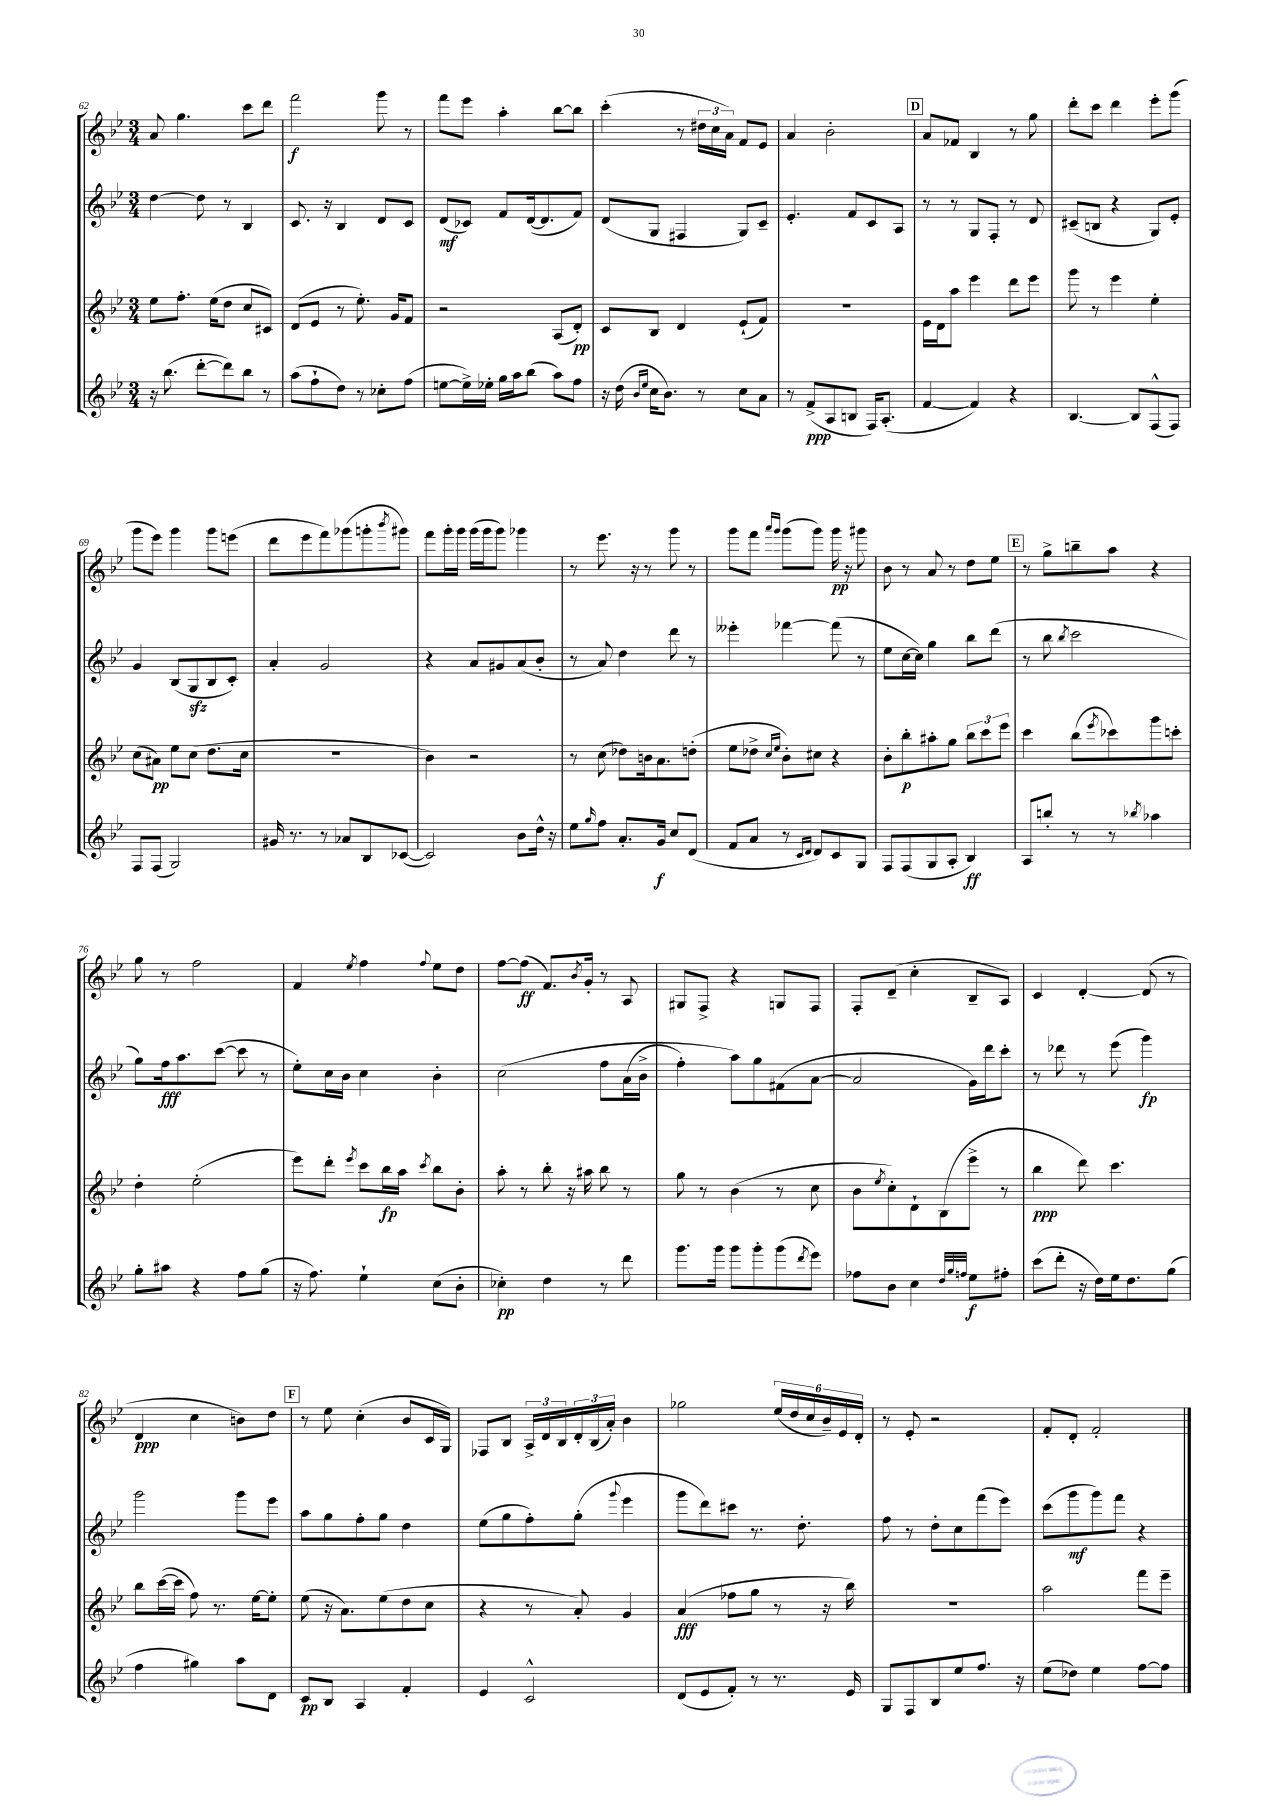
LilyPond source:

<<
\new StaffGroup <<
\new Staff = "s0" {
    \clef treble \key bes \major \numericTimeSignature \time 3/4
    a'8 g''4. c'''8 d'''8 |
    f'''2\f g'''8 r8 |
    f'''8 ees'''8 a''4-. bes''8~ bes''8 |
    c'''4-.( r8 \tuplet 3/2 { dis''16 c''16 a'16) } f'8 ees'8 |
    a'4 bes'2-. |
    \mark \markup { \box "D" } a'8 fes'8 bes4 r8 g''8 |
    d'''8-. c'''8 d'''4 ees'''8-. g'''8( |
    g'''8 ees'''8) g'''4 g'''8 e'''8( |
    d'''8 ees'''8 f'''8) ges'''8( g'''8-. \acciaccatura { bes'''8 } gis'''8) |
    f'''8 g'''16-. g'''16 g'''16( g'''16 g'''8) ges'''4 |
    r8 ees'''8. r16 r8 g'''8 r8 |
    g'''8 f'''8 \grace { a'''16 g'''16 } g'''8( g'''8) g'''16\pp r16 gis'''8 |
    bes'8 r8 a'8 r8 d''8 ees''8 |
    \mark \markup { \box "E" } r8 g''8-> b''8-- a''8 r4 |
    g''8 r8 f''2 |
    f'4 \acciaccatura { ees''8 } f''4 \appoggiatura { f''8 } ees''8 d''8 |
    f''8~ f''8\ff( f'8.) \acciaccatura { bes'8 } g'16-. r8 a8 |
    gis8 f8-> r4 g8 f8 |
    f8-. d'8--( c''4-. bes8-- a8) |
    c'4 d'4~-. d'8( r8 |
    d'4\ppp c''4 b'8) d''8 |
    \mark \markup { \box "F" } r8 ees''8 c''4-.( bes'8 c'16 g16) |
    fes8 bes8 \tuplet 3/2 { a16-> d'16 bes16 } \tuplet 3/2 { d'16-. bes16( a'16-.) } bes'4 |
    ges''2 \tuplet 6/4 { ees''16( d''16 c''16 bes'16--) ees'16 d'16-. } |
    r8 ees'8-. r2 |
    f'8-. d'8-. f'2-. \bar "|." |
}
\new Staff = "s1" {
    \clef treble \key bes \major \numericTimeSignature \time 3/4
    d''4~ d''8 r8 bes4 |
    c'8. r16 bes4 d'8 c'8 |
    d'8\mf( ces'8) f'8 d'16~( d'8. f'8) |
    d'8( g8 fis4 g8) c'8-- |
    ees'4.-. f'8 c'8 a8 |
    \mark \markup { \box "D" } r8 r8 g8 f8-. r8 d'8 |
    cis'8--( b8 r4 g8) ees'8-. |
    g'4 bes8( g8\sfz bes8 c'8-.) |
    a'4-. g'2 |
    r4 a'8 gis'8 a'8( bes'8-. |
    r8 a'8) d''4 d'''8 r8 |
    eeses'''4-. fes'''4~ fes'''8( r8 |
    ees''8 c''16~ c''16) g''4 bes''8 d'''8( |
    \mark \markup { \box "E" } r8 bes''8 \acciaccatura { bes''8 } c'''2 |
    g''8) f''16\fff a''8. c'''8~( c'''8 r8 |
    ees''8-.) c''16 bes'16 c''4 bes'4-. |
    c''2\( f''8 a'16( bes'16-> |
    f''4-.) a''8\) g''8 fis'8( a'8~ |
    a'2 g'16) d'''16 c'''8-. |
    r8 des'''8 r8 ees'''8( g'''4\fp) |
    g'''2 g'''8 ees'''8 |
    \mark \markup { \box "F" } a''8 g''8 f''8-. g''8 d''4 |
    ees''8( g''8 f''8-.) g''8-.( \appoggiatura { g'''8 } ees'''4 |
    g'''8 d'''8) cis'''8 r8. d''8.-. |
    f''8 r8 d''8-. c''8 f'''8( ees'''8) |
    c'''8( g'''8\mf g'''8) f'''8 r4 \bar "|." |
}
\new Staff = "s2" {
    \clef treble \key bes \major \numericTimeSignature \time 3/4
    ees''8 f''8.-. ees''16( d''8 c''8 cis'8) |
    d'8( ees'8 r8 ees''8.-.) g'16 f'8 |
    r2 a8( d'8-.\pp) |
    c'8 bes8 d'4 ees'8-!( f'8) |
    R2. |
    \mark \markup { \box "D" } ees'16 d'16 a''8 ees'''4 d'''8 ees'''8 |
    g'''8 r8 ees'''4 ees''4-. |
    c''8( ais'8\pp) ees''8 c''8( d''8. c''16 |
    R2. |
    bes'4) r2 |
    r8 c''8( des''8) b'16 a'8. d''8-.( |
    ees''8 des''8-> \grace { c''16 ees''16 } bes'8-.) cis''8 r4 |
    bes'8-. bes''8-.\p ais''8-. g''8 \tuplet 3/2 { bes''8 c'''8 ees'''8 } |
    \mark \markup { \box "E" } c'''4 bes''8( \acciaccatura { ees'''8 } ces'''8) g'''8 c'''8-. |
    d''4-. ees''2-.( |
    ees'''8) d'''8-. \acciaccatura { ees'''8 } c'''8 bes''16\fp a''16 \acciaccatura { c'''8 } bes''8 bes'8-. |
    a''8-. r8 bes''8-. r16 ais''16 bes''8 r8 |
    g''8 r8 bes'4( r8 c''8 |
    bes'8 \acciaccatura { ees''8 } c''8-.) d'8-! bes8( ees'''8-> r8 |
    bes''4\ppp d'''8) c'''4. |
    bes''8 c'''16~( c'''16 f''8) r8. ees''16~ ees''8-. |
    \mark \markup { \box "F" } ees''8( r16 a'8.) ees''8( d''8 c''8 |
    r4 r8 a'8-.) g'4 |
    a'4\fff( fes''8 g''8 r8 r16 bes''16) |
    R2. |
    a''2 f'''8 ees'''8-- \bar "|." |
}
\new Staff = "s3" {
    \clef treble \key bes \major \numericTimeSignature \time 3/4
    r16 bes''8.( d'''8~-. d'''8) bes''8 r8 |
    a''8( f''8-! d''8) r8 ces''8-. f''8( |
    e''8~ e''16->) ees''16-. g''16 a''16 bes''8( a''8) f''8 |
    r16 d''16( \grace { bes'16 ees''16 } c''16 bes'8.) r8 c''8 a'8 |
    r8 f'8->\ppp( a8 b8 f16) a8.-.( |
    \mark \markup { \box "D" } f'4~ f'4) r4 |
    bes4.~ bes8 f8-^( f8) |
    f8 f8( g2) |
    gis'16 r8. r8 aes'8 bes8 ces'8~( |
    ces'2) bes'8 d''16-^ r16 |
    ees''8 \grace { g''16 } f''8 a'8.-. g'16\f c''8 d'8( |
    f'8 a'8 r8 \grace { c'16 d'16 } d'8) c'8 g8 |
    f8 f8( g8 a8-. bes4\ff) |
    \mark \markup { \box "E" } a8 b''8-. r8 r8 \acciaccatura { bes''8 } aes''4 |
    g''8-. ais''8 r4 f''8 g''8( |
    r16 f''8.) ees''4-! c''8( bes'8-. |
    ces''4-.\pp) d''4 r8 d'''8 |
    g'''8. g'''16 g'''8 g'''8-. g'''8( \acciaccatura { d'''8 } ees'''8) |
    fes''8 bes'8 c''4 \grace { d''32 g''32 f''32 } ees''8\f fis''8-. |
    c'''8( d'''8-. r16 d''16) ees''16 d''8. g''8( |
    f''4 gis''4) a''8 d'8 |
    \mark \markup { \box "F" } c'8\pp bes8 a4 f'4-. |
    ees'4 c'2-^ |
    d'8( ees'8 f'8-.) r8 r8. ees'16 |
    g8 f8 bes8 ees''8 f''8. r16 |
    ees''8( des''8) ees''4 f''8~ f''8 \bar "|." |
}
>>
>>
\layout { \context { \Score currentBarNumber = #62 } }
